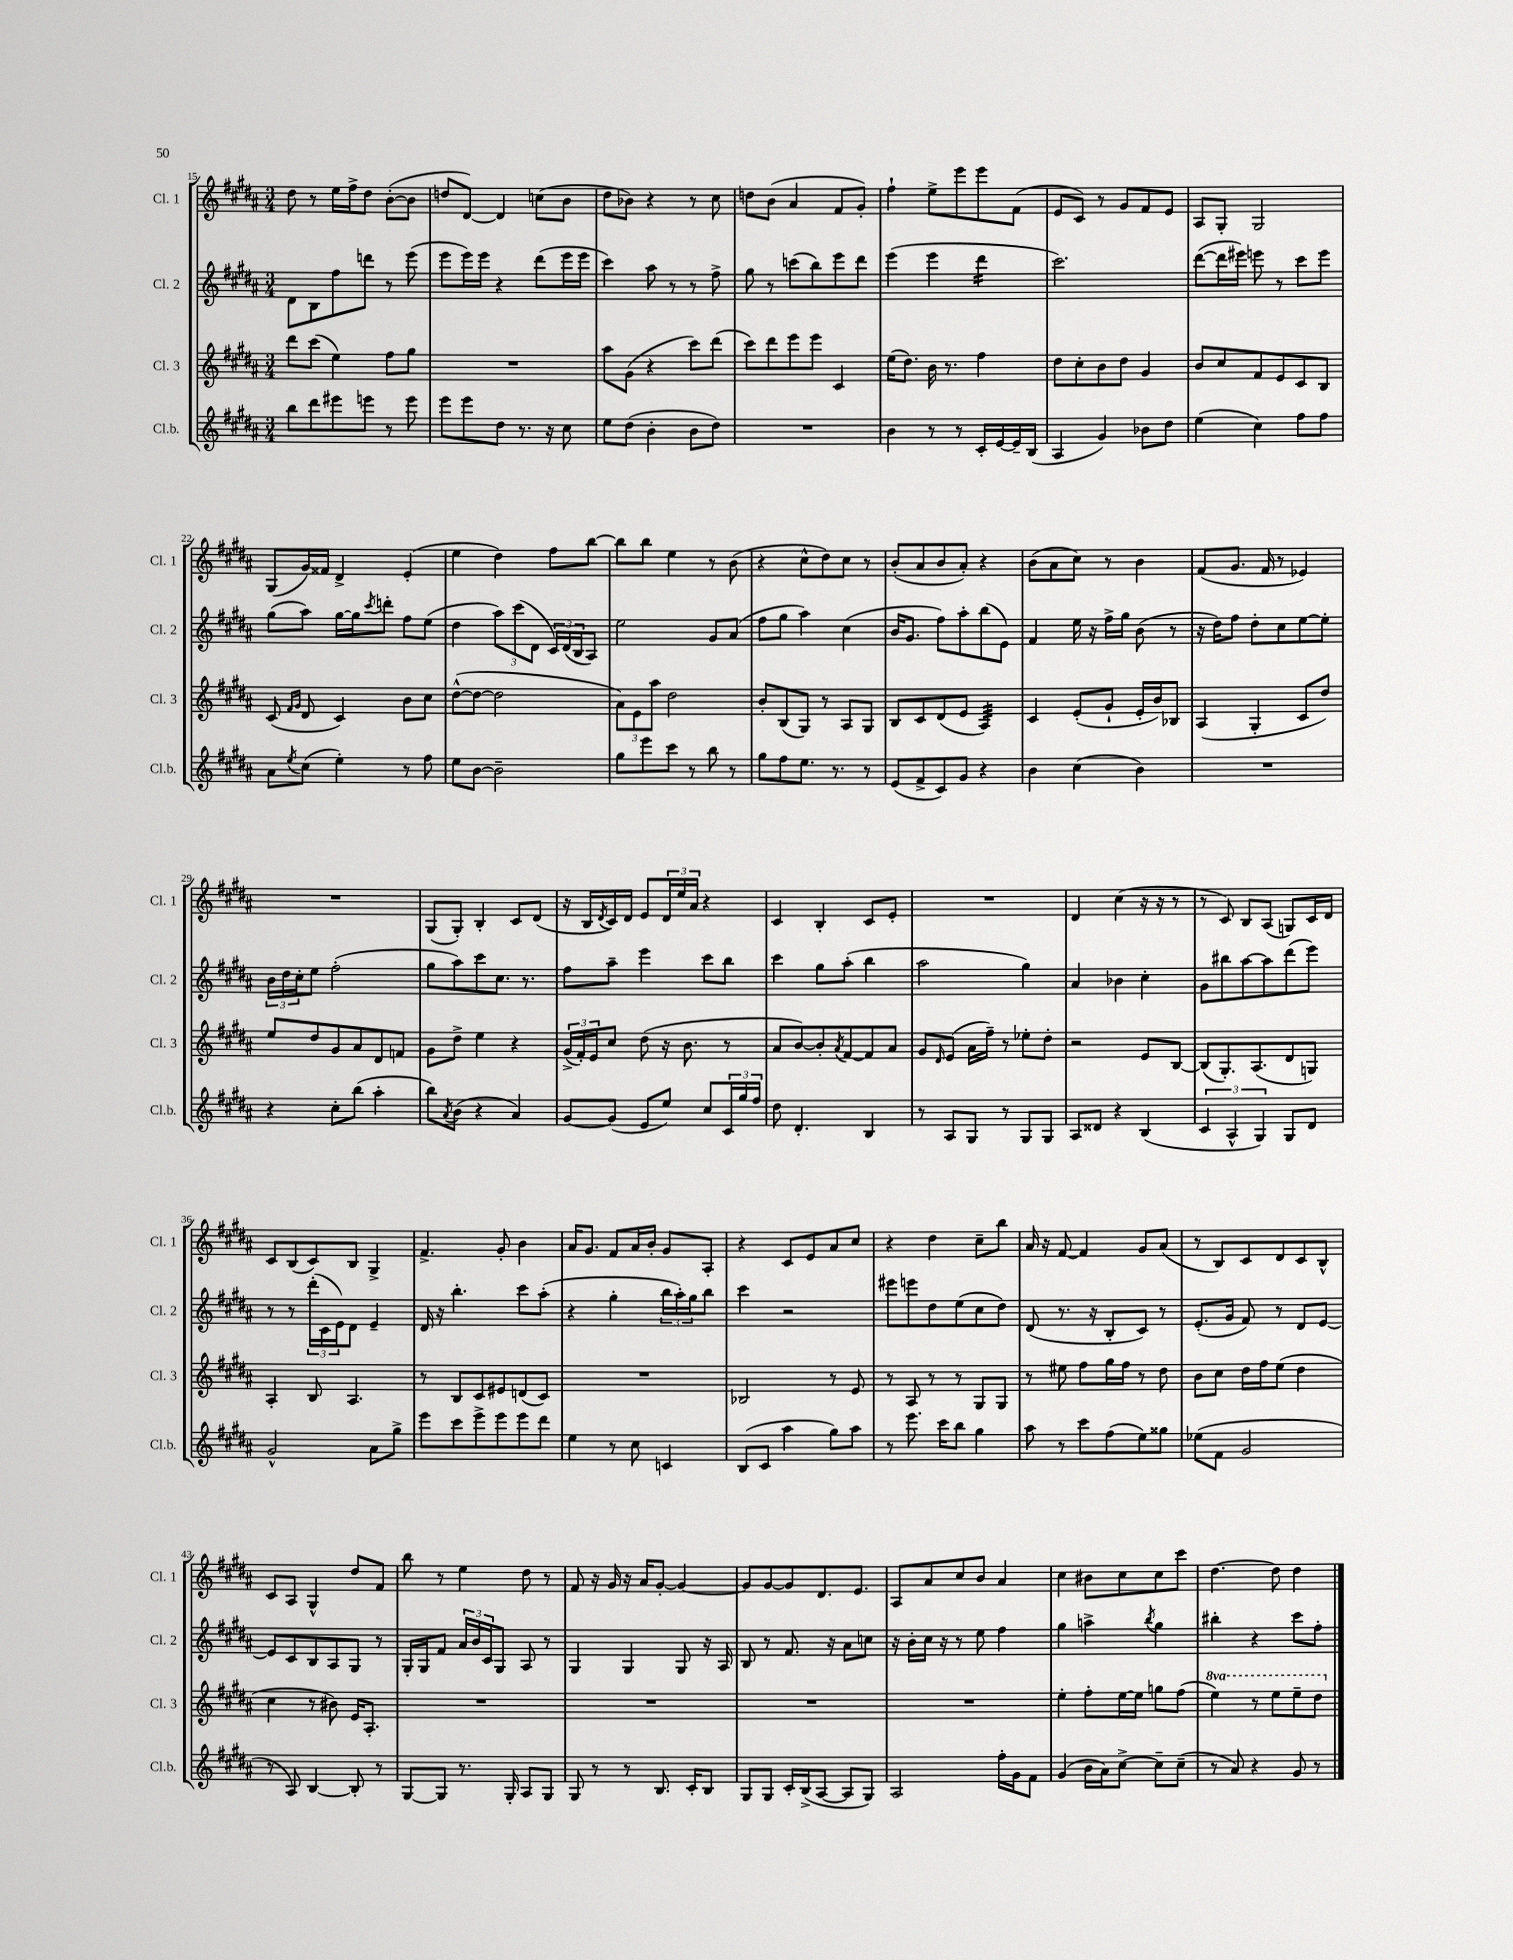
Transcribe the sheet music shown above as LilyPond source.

<<
\new StaffGroup <<
\new Staff = "s0" \with { instrumentName = "Cl. 1" shortInstrumentName = "Cl. 1" } {
    \clef treble \key b \major \numericTimeSignature \time 3/4
    dis''8 r8 e''16 fis''16-> dis''8 b'8~-.( b'8 |
    d''8 dis'8~) dis'4 c''8( b'8 |
    dis''8 bes'8) r4 r8 cis''8 |
    d''8 b'8( ais'4 fis'8 gis'8-.) |
    fis''4-! e''8-> e'''8 e'''8 fis'8( |
    e'8 cis'8) r8 gis'8 fis'8 e'8 |
    ais8 gis8-. gis2 |
    gis8( gis'16) fisis'16 dis'4-> e'4-.( |
    e''4 dis''4) fis''8 b''8~ |
    b''8 b''8 e''4 r8 b'8( |
    r4 cis''8-^ dis''8) cis''8 r8 |
    b'8-.( ais'8 b'8 ais'8-.) r4 |
    b'8( ais'8 cis''8) r8 b'4 |
    fis'8( gis'8. fis'16 r8 ees'4) |
    R2. |
    gis8( gis8-.) b4-. cis'8 dis'8( |
    r16 b16 \acciaccatura { dis'8 } cis'16) dis'16 e'8 \tuplet 3/2 { dis'16 e''16 ais'16 } r4 |
    cis'4 b4-. cis'8 e'8-. |
    R2. |
    dis'4 cis''4( r16 r16 r8 |
    r8 cis'8) b8 ais8( g8) cis'16 dis'16 |
    cis'8 b8( cis'8) b8 gis4-> |
    fis'4.-> gis'8-. b'4 |
    ais'16 gis'8. fis'8 ais'16 b'16-. gis'8 ais8-. |
    r4 cis'8 e'8 ais'8 cis''8 |
    r4 dis''4 cis''8-- b''8 |
    ais'16 r16 fis'8~ fis'4 gis'8 ais'8( |
    r8 b8) cis'8 dis'8 cis'8 b8-^ |
    cis'8 ais8 gis4-^ dis''8 fis'8 |
    b''8 r8 e''4 dis''8 r8 |
    fis'8 r16 gis'16 r16 ais'16 gis'8~-. gis'4~ |
    gis'8 gis'8~ gis'8 dis'8. e'8. |
    ais8 ais'8 cis''8 b'8 ais'4 |
    cis''4 bis'8 cis''8 cis''8 cis'''8 |
    dis''4.~ dis''8 dis''4 \bar "|." |
}
\new Staff = "s1" \with { instrumentName = "Cl. 2" shortInstrumentName = "Cl. 2" } {
    \clef treble \key b \major \numericTimeSignature \time 3/4
    dis'8 b8 fis''8 d'''8 r8 e'''8( |
    e'''8 e'''16) e'''16 r4 dis'''8( e'''16 e'''16 |
    cis'''4) ais''8 r8 r8 fis''8-> |
    gis''8 r8 c'''8( b''8) e'''8 dis'''8 |
    e'''4( e'''4 dis'''4:16 |
    cis'''2.) |
    dis'''8~( dis'''16 eis'''16) e'''8 r8 cis'''8 e'''8 |
    gis''8( ais''8) gis''16~ gis''16 \acciaccatura { cis'''8 } d'''8-. fis''8 e''8( |
    dis''4 \tuplet 3/2 { ais''8) cis'''8( dis'8 } \tuplet 3/2 { cis'16) dis'16( b16 } ais8) |
    e''2 gis'8 ais'8( |
    fis''8 gis''8 ais''4) cis''4( |
    b'16 gis'8. fis''8) ais''8-. b''8( e'8) |
    fis'4 e''16 r16 fis''16-> gis''16 b'8( r8 |
    r16 dis''16) fis''8 dis''8-. cis''8 e''8~ e''8-. |
    \tuplet 3/2 { b'16 dis''16 cis''16-. } e''8 fis''2-.( |
    gis''8 ais''8) cis'''8 cis''8. r8. |
    fis''8 ais''8-- e'''4 cis'''8 b''8 |
    cis'''4 gis''8 ais''8-.( b''4 |
    ais''2 gis''4) |
    ais'4 bes'4 cis''4-. |
    gis'8 bis''8 ais''8~ ais''8 dis'''8( e'''8) |
    r8 r8 \tuplet 3/2 { dis'''16-.( cis'16 e'16) } dis'8 e'4-- |
    dis'16 r16 b''4.-. cis'''8 ais''8-.( |
    r4 gis''4-. \tuplet 3/2 { b''16 ais''16-.) gis''16 } b''8 |
    cis'''4 r2 |
    eis'''8 e'''8 dis''8 e''8( cis''8 dis''8) |
    dis'8( r8. r16 b8-. cis'8) r8 |
    e'8.-.( gis'16 fis'8) r8 dis'8 e'8~ |
    e'8 cis'8 b8 ais8 gis8 r8 |
    gis16-. gis16 fis'8 \tuplet 3/2 { ais'16 b'16 cis'16 } gis8 ais8 r8 |
    gis4 gis4 gis8 r16 ais16 |
    b8 r8 fis'8. r16 ais'8 c''8 |
    r16 b'16-. cis''16 r16 r8 e''8 fis''4 |
    gis''4 a''4-> \acciaccatura { b''8 } gis''4 |
    bis''4-. r4 cis'''8 fis''8-. \bar "|." |
}
\new Staff = "s2" \with { instrumentName = "Cl. 3" shortInstrumentName = "Cl. 3" } {
    \clef treble \key b \major \numericTimeSignature \time 3/4 \set Staff.ottavationMarkups = #ottavation-simple-ordinals
    dis'''8 cis'''8( e''4) fis''8 gis''8 |
    R2. |
    ais''8 gis'8( r4 cis'''8) dis'''8( |
    cis'''8) dis'''8 e'''8 e'''8 cis'4 |
    e''16( dis''8.) b'16 r8. fis''4 |
    dis''8 cis''8-. b'8 dis''8 gis'4 |
    b'8 cis''8 fis'8 e'8 cis'8 b8 |
    cis'8( \grace { fis'16 gis'16 } dis'8 cis'4) b'8 cis''8 |
    dis''8~-^( dis''8~ dis''2 |
    \tuplet 3/2 { ais'8) e'8 ais''8 } dis''2 |
    b'8-. b8( gis8) r8 ais8 gis8 |
    b8 cis'8 dis'8( e'8 ais4:32) |
    cis'4 e'8-.( gis'8-! e'16-. b'16) bes8 |
    ais4( gis4-. cis'8 dis''8) |
    e''8 dis''8 gis'8 ais'8 dis'8 f'8 |
    gis'8 dis''8-> e''4 r4 |
    \tuplet 3/2 { gis'16->( fis'16-.) e'16 } cis''8 dis''8( r16 b'8. r8 |
    ais'8 b'8~) b'8-. \acciaccatura { ais'8 } fis'8~ fis'8 ais'8 |
    gis'8 \grace { dis'16 } e'8( ais'16 fis''16--) r8 ees''8-. dis''8-. |
    r2 e'8 b8~ |
    b8( gis8.-.) ais8.( dis'8 g8) |
    ais4-. b8 ais4. |
    r8 b8 cis'8 eis'8 d'8( cis'8) |
    R2. |
    bes2 r8 e'8 |
    r8 ais8 r8 r8 gis8 gis8 |
    r8 eis''8 fis''8 gis''16 fis''16 r8 dis''8 |
    b'8 cis''8 dis''16 fis''16 e''8( dis''4 |
    cis''4 r8 bis'8) e'16 ais8.-. |
    R2. |
    R2. |
    R2. |
    R2. |
    e''4-. fis''8-. e''16~ e''16 g''8 fis''8( |
    \ottava #1 e'''4) r8 e'''8 e'''8-- dis'''8 \ottava #0 \bar "|." |
}
\new Staff = "s3" \with { instrumentName = "Cl.b." shortInstrumentName = "Cl.b." } {
    \clef treble \key b \major \numericTimeSignature \time 3/4
    b''8 dis'''8 eis'''8 e'''8 r8 e'''8 |
    e'''8 e'''8 dis''8 r8. r16 cis''8 |
    e''8 dis''8( b'4-. b'8 dis''8) |
    R2. |
    b'4 r8 r8 cis'16-. e'16~ e'16-- b16( |
    ais4 gis'4) bes'8 dis''8 |
    e''4( cis''4) fis''8 fis''8 |
    ais'8 \acciaccatura { e''8 } cis''8( e''4-.) r8 fis''8 |
    e''8 b'8~ b'2-- |
    gis''8 e'''8 cis'''8 r8 b''8 r8 |
    gis''8 fis''8 e''8. r8. r8 |
    e'8( fis'8-> cis'8) gis'8 r4 |
    b'4 cis''4( b'4) |
    R2. |
    r4 cis''8-. b''8( ais''4-. |
    b''8) \acciaccatura { ais'8 } b'8( r4 ais'4) |
    gis'8~ gis'8( e'8 e''8) cis''8 \tuplet 3/2 { cis'16 gis''16 fis''16 } |
    dis''8 dis'4.-. b4 |
    r8 ais8 gis8 r8 gis8 gis8 |
    ais8 disis'8 r4 b4( |
    \tuplet 3/2 { cis'4 ais4-^ gis4) } gis8 dis'8 |
    gis'2-^ ais'8 gis''8-> |
    e'''8 cis'''8 e'''8-> e'''8 e'''8 dis'''8 |
    e''4 r8 cis''8 c'4 |
    b8( cis'8 ais''4 gis''8) ais''8 |
    r8 e'''8. cis'''16 b''8 gis''4 |
    ais''8 r8 cis'''8 fis''8( e''8) gisis''8 |
    ees''8( fis'8 gis'2 |
    r8 ais8) b4~ b8-. r8 |
    gis8~ gis8 r8. gis16-. ais8 gis8 |
    gis8 r8 r8 b8. cis'16-. b8 |
    gis8 gis8 cis'16-. b16->( ais8~ ais8 gis8) |
    ais2 fis''16-. gis'16 fis'8 |
    gis'4( b'16 ais'16) cis''8~-> cis''8-- cis''8--( |
    r8 ais'8) r4 gis'8 r8 \bar "|." |
}
>>
>>
\layout { \context { \Score currentBarNumber = #15 } }
